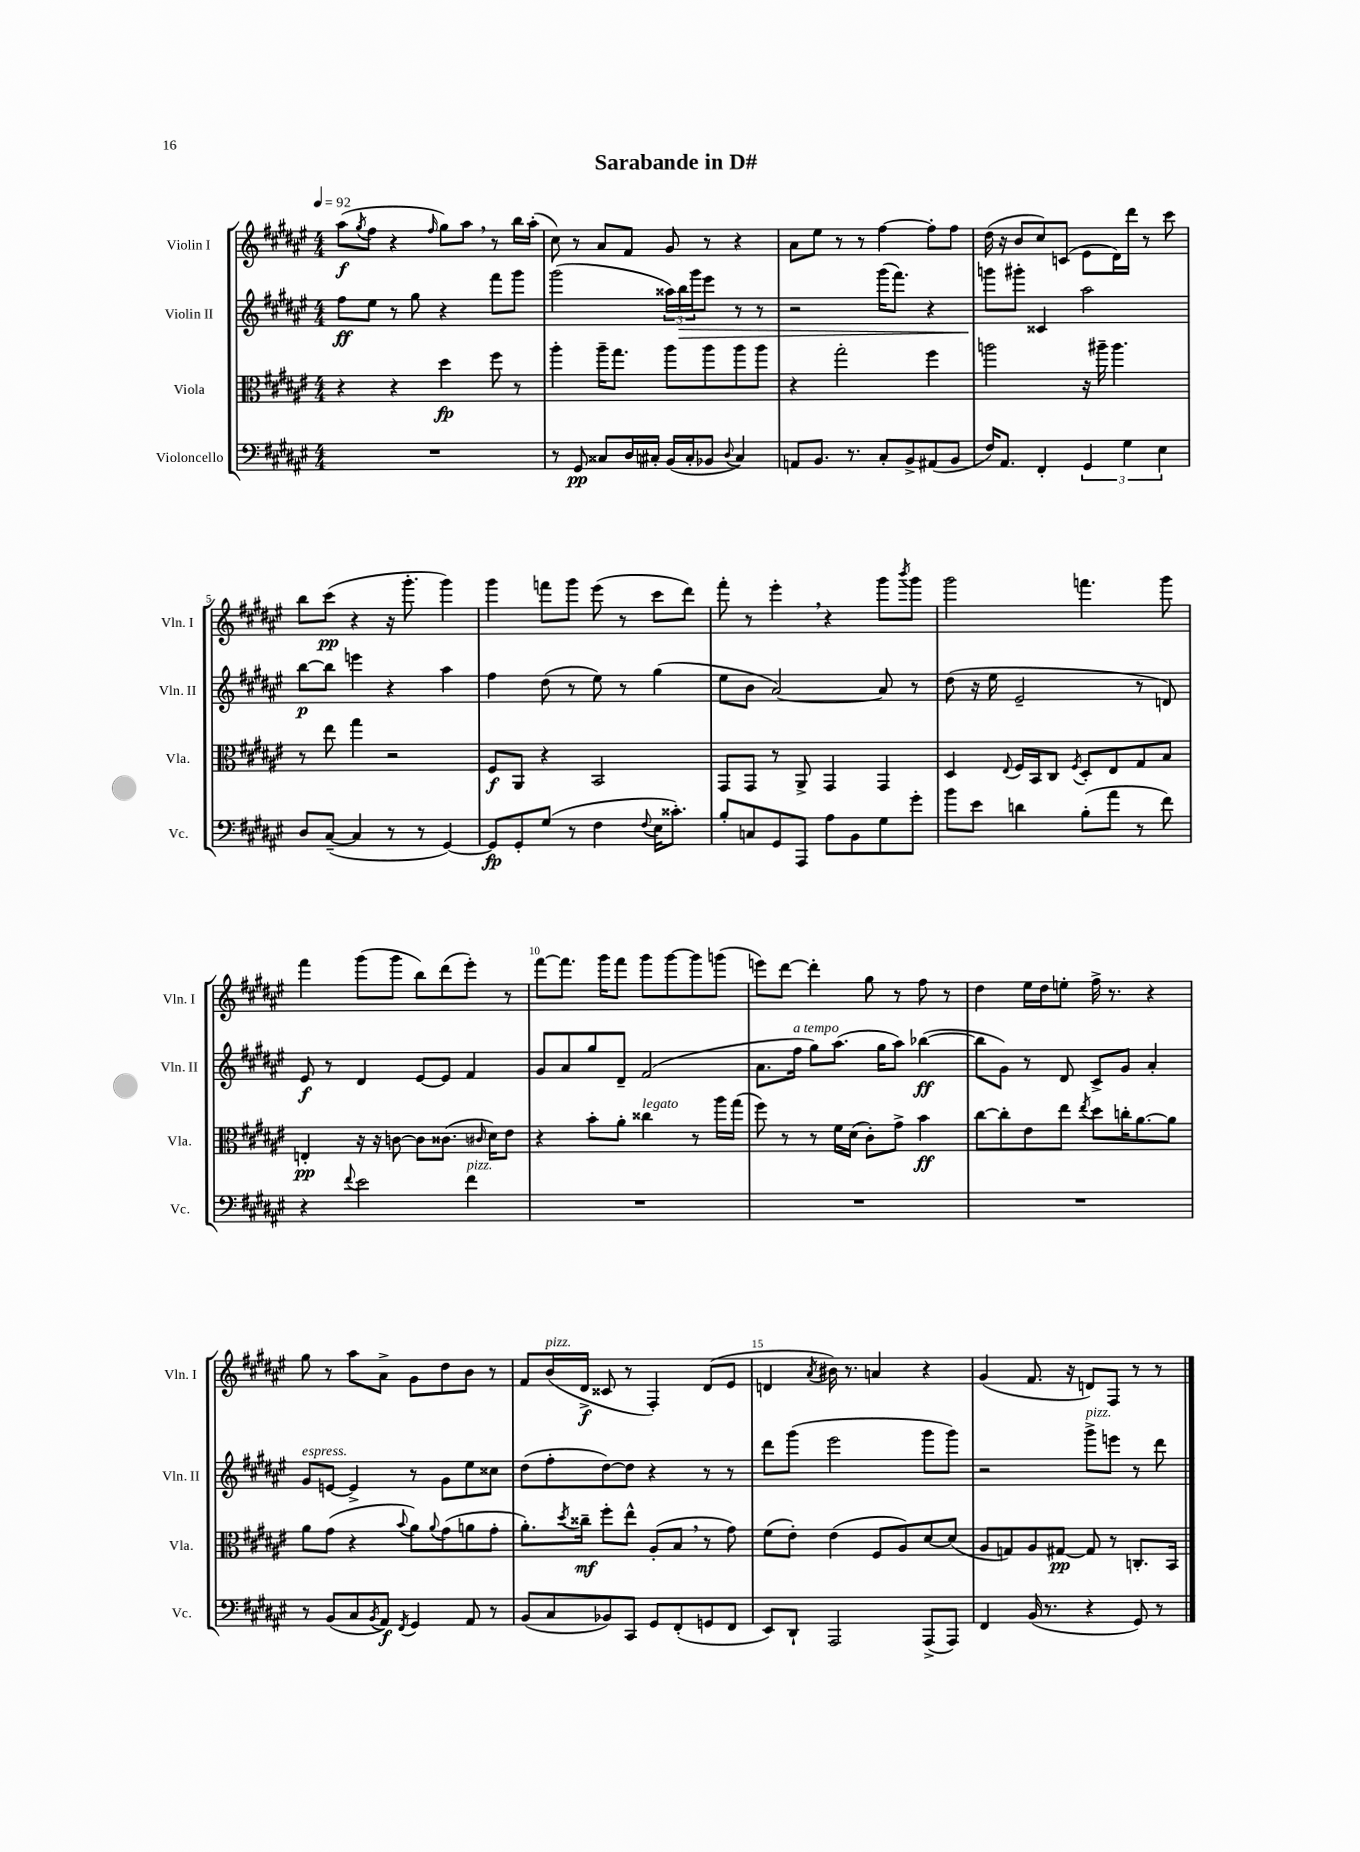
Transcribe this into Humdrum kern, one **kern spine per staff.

**kern	**kern	**kern	**kern
*staff4	*staff3	*staff2	*staff1
*clefF4	*clefC3	*clefG2	*clefG2
*k[f#c#g#d#a#e#]	*k[f#c#g#d#a#e#]	*k[f#c#g#d#a#e#]	*k[f#c#g#d#a#e#]
*M4/4	*M4/4	*M4/4	*M4/4
*MM92	*MM92	*MM92	*MM92
1r	4r	8ff#	(8aa#
.	.	.	8qgg#
.	.	8ee#	8ff#
.	4r	8r	4r
.	.	8gg#	.
.	.	.	16qqff#
.	4dd#	4r	8gg#)
.	.	.	8aa#
.	8ff#	8fff#	8r
.	8r	8ggg#	16bb
.	.	.	(16aa#'
=	=	=	=
8r	4aa#'	(2ggg#	8cc#)
8GG#	.	.	8r
8C##	16aa#~	.	8a#
.	8.gg#	.	.
16D#	.	.	8f#
16C#'	.	.	.
(16BB	8aa#	24aa##)	8g#
.	.	24bb	.
16C#'	.	.	.
.	.	24ggg#	.
8BB-	8aa#	8eee#	8r
8qqD#	.	.	.
4C#)	8aa#	8r	4r
.	8aa#	8r	.
=	=	=	=
8AA	4r	2r	8a#
8.BB	.	.	8ee#
.	2gg#'	.	8r
8.r	.	.	.
.	.	.	8r
8C#'	.	(16ggg#	[4ff#
.	.	8.fff#)	.
8BB^	.	.	.
(8AA#	4ff#	4r	8ff#']
8BB	.	.	8ff#
=	=	=	=
16F#)	2aa	8ggg	(16dd#
8.AA#	.	.	16r
.	.	8ggg#'	8b
4FF#'	.	4c##	8cc#)
.	.	.	(8c
6GG#	16r	2aa#	8e#
.	16aa#~	.	.
.	4.aa#	.	16d#)
6G#	.	.	.
.	.	.	16ddd#
.	.	.	8r
6E#	.	.	.
.	.	.	8ccc#
=	=	=	=
8D#	8r	[8bb	8bb
([8C#~	8ee#	8bb]	(8ccc#
4C#]	4gg#	4eee	4r
8r	2r	4r	16r
.	.	.	8.ggg#'
8r	.	.	.
[4GG#)	.	4aa#	4ggg#)
=	=	=	=
8GG#]	8F#	4ff#	4ggg#
8GG#'	8AA#	.	.
(8G#	4r	(8dd#	8fff
8r	.	8r	8ggg#
4F#	2BB	8ee#)	(8eee#
.	.	8r	8r
8qqF#	.	.	.
16E#	.	(4gg#	8ccc#
8.c##')	.	.	.
.	.	.	8ddd#)
=	=	=	=
8B'	8GG#	8ee#	8fff#'
8C	8GG#	8b	8r
8GG#	8r	[2a#)	4eee#'
8AAA#	8AA#^	.	.
8A#	4GG#	.	4r
8BB	.	.	.
8G#	4GG#	8a#]	8ggg#
.	.	.	8qbbb
8g#'	.	8r	8ggg#
=	=	=	=
8b	4D#	(8dd#	2ggg#
8e#	.	16r	.
.	.	16ee#	.
.	8qqE#	.	.
4d	16F#	2e#~	.
.	16BB	.	.
.	8C#	.	.
.	8qF#	.	.
(8B'	8D#'	.	4.fff
8a#	8E#	.	.
8r	8G#	8r	.
8f#)	8B	8d)	8ggg#
=	=	=	=
4r	4E'	8e#	4fff#
.	.	8r	.
8qqf#	.	.	.
2e#	16r	4d#	(8ggg#
.	16r	.	.
.	[8c	.	8ggg#
.	8c]	[8e#	8bb)
.	(8.c##	8e#]	(8ddd#
4f#	.	4f#	8eee#')
.	16qqc#	.	.
.	16d#)	.	.
.	8e#	.	8r
=	=	=	=
1r	4r	8g#	[8fff#
.	.	8a#	8.fff#]
.	8b'	8gg#	.
.	.	.	16ggg#
.	8a#'	8d#~	8fff#
.	4cc##	(2f#	8ggg#
.	.	.	[8ggg#
.	8r	.	8ggg#]
.	16aa#	.	(8ggg
.	(16gg#	.	.
=	=	=	=
1r	8ff#)	8.a#	8eee)
.	8r	.	[8ddd#
.	.	16ff#	.
.	8r	8gg#)	4ddd#']
.	16f#	(8.aa#	.
.	(16d#	.	.
.	8c#')	.	8gg#
.	.	16gg#	.
.	8g#^	8aa#)	8r
.	4b	([4bb-	8ff#
.	.	.	8r
=	=	=	=
1r	[8cc#	8bb-]	4dd#
.	8cc#']	8g#)	.
.	8e#	8r	16ee#
.	.	.	16dd#
.	8ee#	8d#	8ee'
.	8qee#	.	.
.	8dd#	8c#^	16ff#^
.	.	.	8.r
.	16cc'	8g#	.
.	[8.a#	.	.
.	.	4a#'	4r
.	8a#]	.	.
=	=	=	=
8r	8a#	8g#	8gg#
(8BB	(8g#	[8e	8r
8C#	4r	4e^]	8aa#
8qBB	.	.	.
8AA#)	.	.	8a#^
8qFF#	8qqb	.	.
4GG#	8a#)	8r	8g#
.	8qqa#	.	.
.	(8g#	8g#	8dd#
8AA#	8a	8ee#	8b
8r	8g#'	8cc##	8r
=	=	=	=
(8BB	8.a#')	(8dd#	8f#
8C#	.	8ff#'	(16b
.	8qdd#	.	.
.	16cc##~	.	16d#^
8BB-)	8ff#'	[8dd#)	8c##
8CC#	8ee#^^	8dd#]	8r
8GG#	(8A#'	4r	4F#')
(8FF#'	8B	.	.
8GG	8r	8r	(8d#
8FF#	8g#)	8r	8e#
=	=	=	=
8EE#)	(8f#	8ddd#	4d
8DD#`	8e#')	(8ggg#	.
.	.	.	8qa#
2AAA#	(4e#	2eee#	16b#)
.	.	.	8.r
.	8F#	.	4a
.	8A#)	.	.
(8AAA#^	[8d#	8ggg#	4r
8AAA#)	(8d#]	8ggg#)	.
=	=	=	=
4FF#	8A#	2r	(4g#
.	8G)	.	.
(16BB	8A#	.	8.f#
8.r	.	.	.
.	[8G#	.	.
.	.	.	16r
4r	8G#]	8ggg#^	8d)
.	8r	8eee	8F#
8GG#)	8.C'	8r	8r
8r	.	8ddd#	8r
.	16BB	.	.
==	==	==	==
*-	*-	*-	*-
